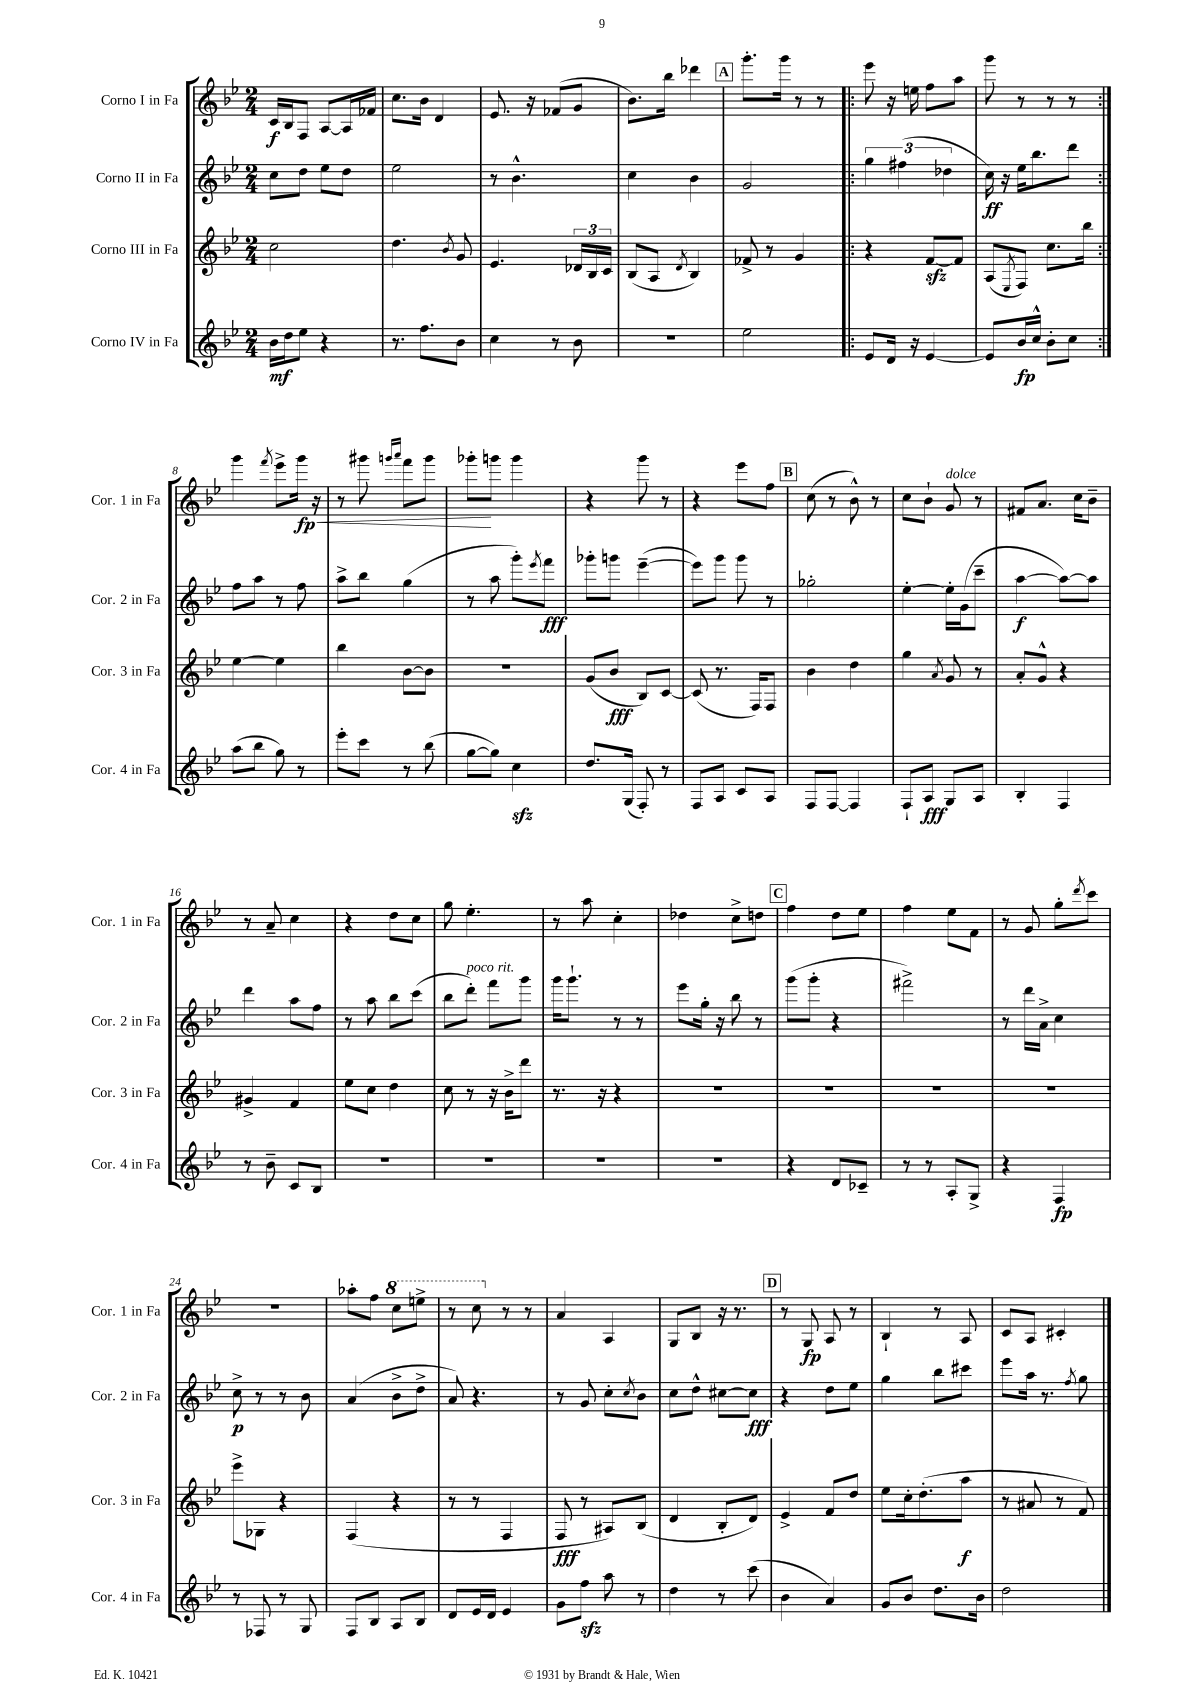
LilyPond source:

<<
\new StaffGroup <<
\new Staff = "s0" \with { instrumentName = "Corno I in Fa" shortInstrumentName = "Cor. 1 in Fa" } {
    \clef treble \key bes \major \numericTimeSignature \time 2/4
    c'16\f bes16 f8 a8~ a16 fes'16 |
    c''8. bes'16 d'4 |
    ees'8. r16 fes'8( g'8 |
    bes'8.) bes''16 des'''4 |
    \mark \markup { \box "A" } g'''8.-. g'''16 r8 r8 |
    \repeat volta 2 { ees'''8 r16 e''16 f''8 a''8 |
    g'''8 r8 r8 r8 | }
    g'''4 \acciaccatura { f'''8 } ees'''8-> g'''16\fp\< r16 |
    r8 gis'''8 \grace { g'''16 a'''16 } f'''8 g'''8 |
    ges'''8-.\! g'''8 g'''4 |
    r4 g'''8 r8 |
    r4 ees'''8 f''8 |
    \mark \markup { \box "B" } c''8( r8 bes'8-^) r8 |
    c''8 bes'8-! g'8^\markup { \italic "dolce" } r8 |
    fis'8 a'8. c''16 bes'8-- |
    r8 a'8-- c''4 |
    r4 d''8 c''8 |
    g''8 ees''4.-. |
    r8 a''8 c''4-. |
    des''4 c''8-> d''8 |
    \mark \markup { \box "C" } f''4 d''8 ees''8 |
    f''4 ees''8 f'8 |
    r8 g'8 g''8-. \acciaccatura { d'''8 } c'''8 |
    r2 |
    aes''8-. f''8 \ottava #1 c'''8 e'''8-> |
    r8 c'''8 \ottava #0 r8 r8 |
    a'4 a4 |
    g8 bes8 r16 r8. |
    \mark \markup { \box "D" } r8 g8\fp a8 r8 |
    bes4-! r8 a8 |
    c'8 a8 cis'4-. \bar "|." |
}
\new Staff = "s1" \with { instrumentName = "Corno II in Fa" shortInstrumentName = "Cor. 2 in Fa" } {
    \clef treble \key bes \major \numericTimeSignature \time 2/4
    c''8 d''8 ees''8 d''8 |
    ees''2 |
    r8 bes'4.-^ |
    c''4 bes'4 |
    \mark \markup { \box "A" } g'2 |
    \repeat volta 2 { \tuplet 3/2 { g''4 fis''4( des''4 } |
    c''16\ff) r16 ees''16 bes''8. d'''8 | }
    f''8 a''8 r8 f''8 |
    a''8-> bes''8 g''4( |
    r8 a''8 g'''8-.) \acciaccatura { ees'''8 } f'''8\fff |
    ges'''8-. g'''8 ees'''4~--( |
    ees'''8) g'''8 g'''8 r8 |
    \mark \markup { \box "B" } ges''2-. |
    ees''4~-. ees''16-. g'16( c'''8-- |
    a''4~\f a''8~) a''8 |
    d'''4 a''8 f''8 |
    r8 a''8 bes''8 c'''8( |
    bes''8 d'''8-.^\markup { \italic "poco rit." }) f'''8 g'''8 |
    g'''16 g'''8.-! r8 r8 |
    ees'''8 g''16-. r16 bes''8 r8 |
    \mark \markup { \box "C" } g'''8( g'''8-. r4 |
    fis'''2->) |
    r8 d'''16 a'16-> c''4 |
    c''8->\p r8 r8 bes'8 |
    a'4( bes'8-> d''8-> |
    a'8) r4. |
    r8 g'8 c''8-. \acciaccatura { c''8 } bes'8 |
    c''8 d''8-^ cis''8~ cis''8\fff |
    \mark \markup { \box "D" } r4 d''8 ees''8 |
    g''4 bes''8 cis'''8 |
    ees'''8 a''16 r8. \acciaccatura { f''8 } g''8 \bar "|." |
}
\new Staff = "s2" \with { instrumentName = "Corno III in Fa" shortInstrumentName = "Cor. 3 in Fa" } {
    \clef treble \key bes \major \numericTimeSignature \time 2/4
    c''2 |
    d''4. \acciaccatura { bes'8 } g'8 |
    ees'4. \tuplet 3/2 { des'16 bes16 c'16 } |
    bes8( a8 \acciaccatura { d'8 } bes4) |
    \mark \markup { \box "A" } fes'8-> r8 g'4 |
    \repeat volta 2 { r4 f'8~\sfz f'8 |
    a8( \acciaccatura { ees8 } f8) c''8. bes''16 | }
    ees''4~ ees''4 |
    bes''4 bes'8~ bes'8 |
    r2 |
    g'8( bes'8\fff bes8) c'8~ |
    c'8( r8. f16) f8 |
    \mark \markup { \box "B" } bes'4 d''4 |
    g''4 \acciaccatura { a'8 } g'8 r8 |
    a'8-. g'8-^ r4 |
    gis'4-> f'4 |
    ees''8 c''8 d''4 |
    c''8 r8 r16 bes'16-> d'''8 |
    r8. r16 r4 |
    R2 |
    \mark \markup { \box "C" } R2 |
    R2 |
    R2 |
    ees'''8-> ges8 r4 |
    f4( r4 |
    r8 r8 f4 |
    f8\fff r8 ais8) bes8( |
    d'4 bes8-. d'8) |
    \mark \markup { \box "D" } ees'4-> f'8 d''8 |
    ees''8 c''16-. d''8.-.( a''8\f |
    r8 ais'8 r8 f'8) \bar "|." |
}
\new Staff = "s3" \with { instrumentName = "Corno IV in Fa" shortInstrumentName = "Cor. 4 in Fa" } {
    \clef treble \key bes \major \numericTimeSignature \time 2/4
    bes'16\mf d''16 ees''8 r4 |
    r8. f''8. bes'8 |
    c''4 r8 bes'8 |
    R2 |
    \mark \markup { \box "A" } ees''2 |
    \repeat volta 2 { ees'8 d'16 r16 ees'4~ |
    ees'8 bes'16\fp c''16-^ bes'8-. c''8 | }
    a''8( bes''8 g''8) r8 |
    ees'''8-. c'''8 r8 bes''8( |
    g''8~ g''8) c''4\sfz |
    d''8. g16( f8-.) r8 |
    f8 a8 c'8 a8 |
    \mark \markup { \box "B" } f8 f8~ f4 |
    f8-! a8\fff g8 a8 |
    bes4-. f4 |
    r8 bes'8-- c'8 bes8 |
    R2 |
    R2 |
    R2 |
    R2 |
    \mark \markup { \box "C" } r4 d'8 ces'8-- |
    r8 r8 a8-. g8-> |
    r4 f4\fp |
    r8 fes8 r8 g8 |
    f8 bes8 a8 bes8 |
    d'8 ees'16 d'16 ees'4 |
    g'8 f''8\sfz a''8 r8 |
    d''4 r8 c'''8( |
    \mark \markup { \box "D" } bes'4 a'4) |
    g'8 bes'8 d''8. bes'16 |
    d''2 \bar "|." |
}
>>
>>
